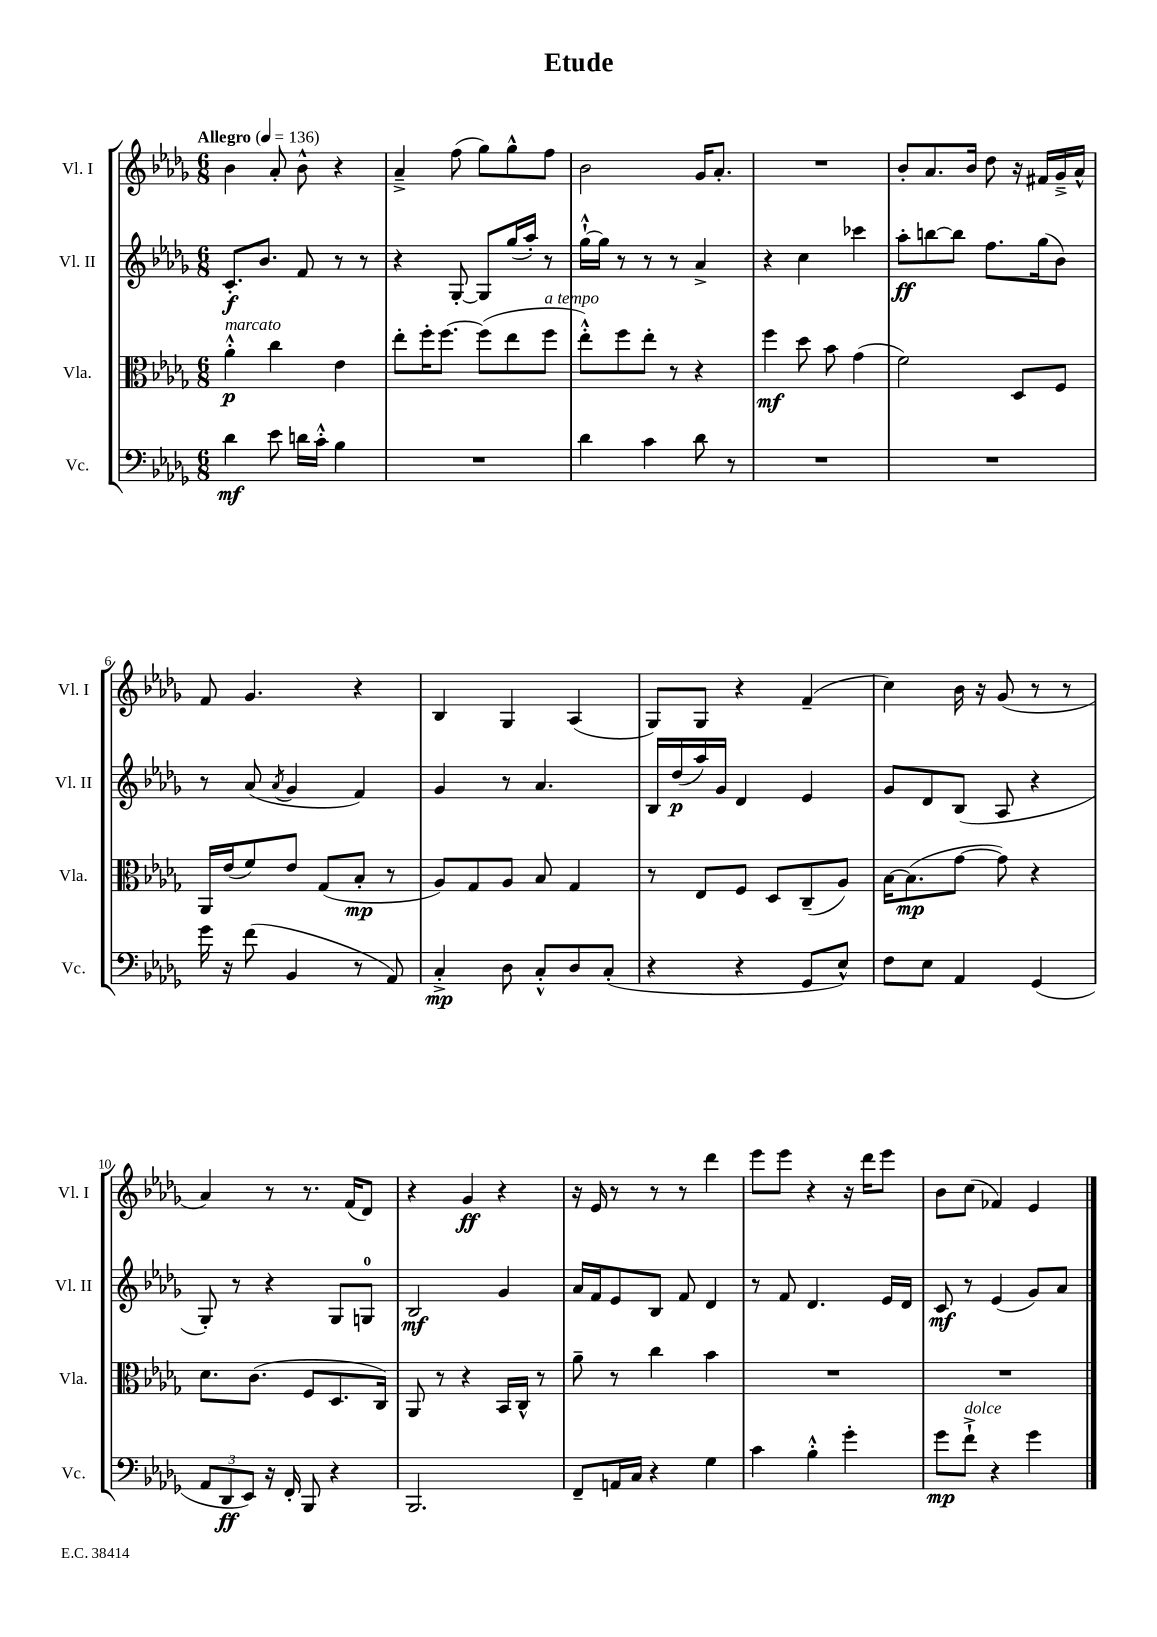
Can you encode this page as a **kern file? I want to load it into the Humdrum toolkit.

**kern	**dynam	**kern	**dynam	**kern	**dynam	**kern	**dynam
*part4	*part4	*part3	*part3	*part2	*part2	*part1	*part1
*staff4	*staff4	*staff3	*staff3	*staff2	*staff2	*staff1	*staff1
*I"Vc.	*	*I"Vla.	*	*I"Vl. II	*	*I"Vl. I	*
*I'Vc.	*	*I'Vla.	*	*I'Vl. II	*	*I'Vl. I	*
*clefF4	*	*clefC3	*	*clefG2	*	*clefG2	*
*k[b-e-a-d-g-]	*	*k[b-e-a-d-g-]	*	*k[b-e-a-d-g-]	*	*k[b-e-a-d-g-]	*
*M6/8	*	*M6/8	*	*M6/8	*	*M6/8	*
*MM136	*	*MM136	*	*MM136	*	*MM136	*
=1	=1	=1	=1	=1	=1	=1	=1
!	!	!	!	!	!	!LO:TX:a:B:t=Allegro	!
!	!	!LO:TX:a:i:t=marcato	!	!	!	!	!
4d-\	mf	4a-'^^\	p	8.c'/L	f	4b-\	.
.	.	.	.	8.b-/J	.	.	.
8e-\	.	4cc\	.	.	.	8a-'/	.
16dn\LL	.	.	.	8f/	.	8b-^^\	.
16c'^^\JJ	.	.	.	.	.	.	.
4B-\	.	4e-\	.	8r	.	4r	.
.	.	.	.	8r	.	.	.
=2	=2	=2	=2	=2	=2	=2	=2
2.r	.	8ee-'\L	.	4r	.	4a-~^/	.
.	.	16ff'\K	.	.	.	.	.
.	.	[8.ff\J	.	.	.	.	.
.	.	.	.	[8G-'/	.	(8ff\	.
.	.	(8ff\L]	.	8G-/L]	.	8gg-\L)	.
.	.	8ee-\	.	(16gg-/L	.	8gg-^^\	.
.	.	.	.	16aa-'/JJ)	.	.	.
!	!	!LO:TX:a:i:t=a tempo	!	!	!	!	!
.	.	8ff\J	.	8r	.	8ff\J	.
=3	=3	=3	=3	=3	=3	=3	=3
4d-\	.	8ee-'^^\L)	.	[16gg-`^^\LL	.	2b-\	.
.	.	.	.	16gg-\JJ]	.	.	.
.	.	8ff\	.	8r	.	.	.
4c\	.	8ee-'\J	.	8r	.	.	.
.	.	8r	.	8r	.	.	.
8d-\	.	4r	.	4a-^/	.	16g-/KL	.
.	.	.	.	.	.	8.a-'/J	.
8r	.	.	.	.	.	.	.
=4	=4	=4	=4	=4	=4	=4	=4
2.r	.	4ff\	mf	4r	.	2.r	.
.	.	8dd-\	.	4cc\	.	.	.
.	.	8b-\	.	.	.	.	.
.	.	(4g-\	.	4ccc-X\	.	.	.
=5	=5	=5	=5	=5	=5	=5	=5
2.r	.	2f\)	.	8aa-'\L	ff	8b-'/L	.
.	.	.	.	[8bbn\	.	8.a-/	.
.	.	.	.	8bb\J]	.	.	.
.	.	.	.	.	.	16b-/Jk	.
.	.	.	.	8.ff\L	.	8dd-\	.
.	.	8D-/L	.	.	.	16r	.
.	.	.	.	(16gg-\k	.	16f#X/LL	.
.	.	8F/J	.	8b-\J)	.	16g-~^/	.
.	.	.	.	.	.	16a-^^/JJ	.
!!LO:LB:g=z
=6	=6	=6	=6	=6	=6	=6	=6
16g-\	.	16AA-/LL	.	8r	.	8f/	.
16r	.	(16e-/J	.	.	.	.	.
(8f\	.	8f/)	.	(8a-/	.	4.g-/	.
.	.	.	.	8qa-/	.	.	.
4BB-/	.	8e-/J	.	4g-/	.	.	.
.	.	(8G-/L	.	.	.	.	.
8r	.	8B-'/J	mp	4f/)	.	4r	.
8AA-/)	.	8r	.	.	.	.	.
=7	=7	=7	=7	=7	=7	=7	=7
4C'^/	mp	8A-/L)	.	4g-/	.	4B-/	.
.	.	8G-/	.	.	.	.	.
8D-\	.	8A-/J	.	8r	.	4G-/	.
8C'^^/L	.	8B-/	.	4.a-/	.	.	.
8D-/	.	4G-/	.	.	.	(4A-/	.
(8C'/J	.	.	.	.	.	.	.
=8	=8	=8	=8	=8	=8	=8	=8
4r	.	8r	.	16B-/LL	.	8G-/L)	.
.	.	.	.	(16dd-/	p	.	.
.	.	8E-/L	.	16aa-/)	.	8G-/J	.
.	.	.	.	16g-/JJ	.	.	.
4r	.	8F/J	.	4d-/	.	4r	.
.	.	8D-/L	.	.	.	.	.
8GG-/L	.	(8C~/	.	4e-/	.	(4f~/	.
8E-^^/J)	.	8A-/J)	.	.	.	.	.
=9	=9	=9	=9	=9	=9	=9	=9
8F\L	.	[16B-\KL	.	8g-/L	.	4cc\)	.
.	.	(8.B-\]	mp	.	.	.	.
8E-\J	.	.	.	8d-/	.	.	.
4AA-/	.	[8g-\J	.	(8B-/J	.	16b-\	.
.	.	.	.	.	.	16r	.
.	.	8g-\])	.	8A-/	.	(8g-/	.
(4GG-/	.	4r	.	4r	.	8r	.
.	.	.	.	.	.	8r	.
!!LO:LB:g=z
=10	=10	=10	=10	=10	=10	=10	=10
12AA-/L	.	8.d-\L	.	8G-'/)	.	4a-/)	.
12DD-/	ff	.	.	.	.	.	.
.	.	.	.	8r	.	.	.
12EE-/J)	.	.	.	.	.	.	.
.	.	(8.c\J	.	.	.	.	.
16r	.	.	.	4r	.	8r	.
16FF'/	.	.	.	.	.	.	.
8BBB-/	.	8F/L	.	.	.	8.r	.
4r	.	8.D-/	.	8G-/L	.	.	.
.	.	.	.	.	.	(16f/KL	.
.	.	.	.	8Gn/J	.	8d-/J)	.
.	.	16C/Jk)	.	.	.	.	.
=11	=11	=11	=11	=11	=11	=11	=11
2.BBB-/	.	8AA-/	.	2B-/	mf	4r	.
.	.	8r	.	.	.	.	.
.	.	4r	.	.	.	4g-/	ff
.	.	16BB-/LL	.	4g-/	.	4r	.
.	.	16C^^/JJ	.	.	.	.	.
.	.	8r	.	.	.	.	.
=12	=12	=12	=12	=12	=12	=12	=12
8FF~/L	.	8a-~\	.	16a-/LL	.	16r	.
.	.	.	.	16f/J	.	16e-/	.
16AAn/L	.	8r	.	8e-/	.	8r	.
16C/JJ	.	.	.	.	.	.	.
4r	.	4cc\	.	8B-/J	.	8r	.
.	.	.	.	8f/	.	8r	.
4G-\	.	4b-\	.	4d-/	.	4ddd-\	.
=13	=13	=13	=13	=13	=13	=13	=13
4c\	.	2.r	.	8r	.	8eee-\L	.
.	.	.	.	8f/	.	8eee-\J	.
4B-'^^\	.	.	.	4.d-/	.	4r	.
4g-'\	.	.	.	.	.	16r	.
.	.	.	.	.	.	16ddd-\KL	.
.	.	.	.	16e-/LL	.	8eee-\J	.
.	.	.	.	16d-/JJ	.	.	.
=14	=14	=14	=14	=14	=14	=14	=14
8g-\L	mp	2.r	.	8c/	mf	8b-\L	.
!LO:TX:a:i:t=dolce	!	!	!	!	!	!	!
8f`^\J	.	.	.	8r	.	(8cc\J	.
4r	.	.	.	(4e-/	.	4f-X/)	.
4g-\	.	.	.	8g-/L)	.	4e-/	.
.	.	.	.	8a-/J	.	.	.
==	==	==	==	==	==	==	==
*-	*-	*-	*-	*-	*-	*-	*-
